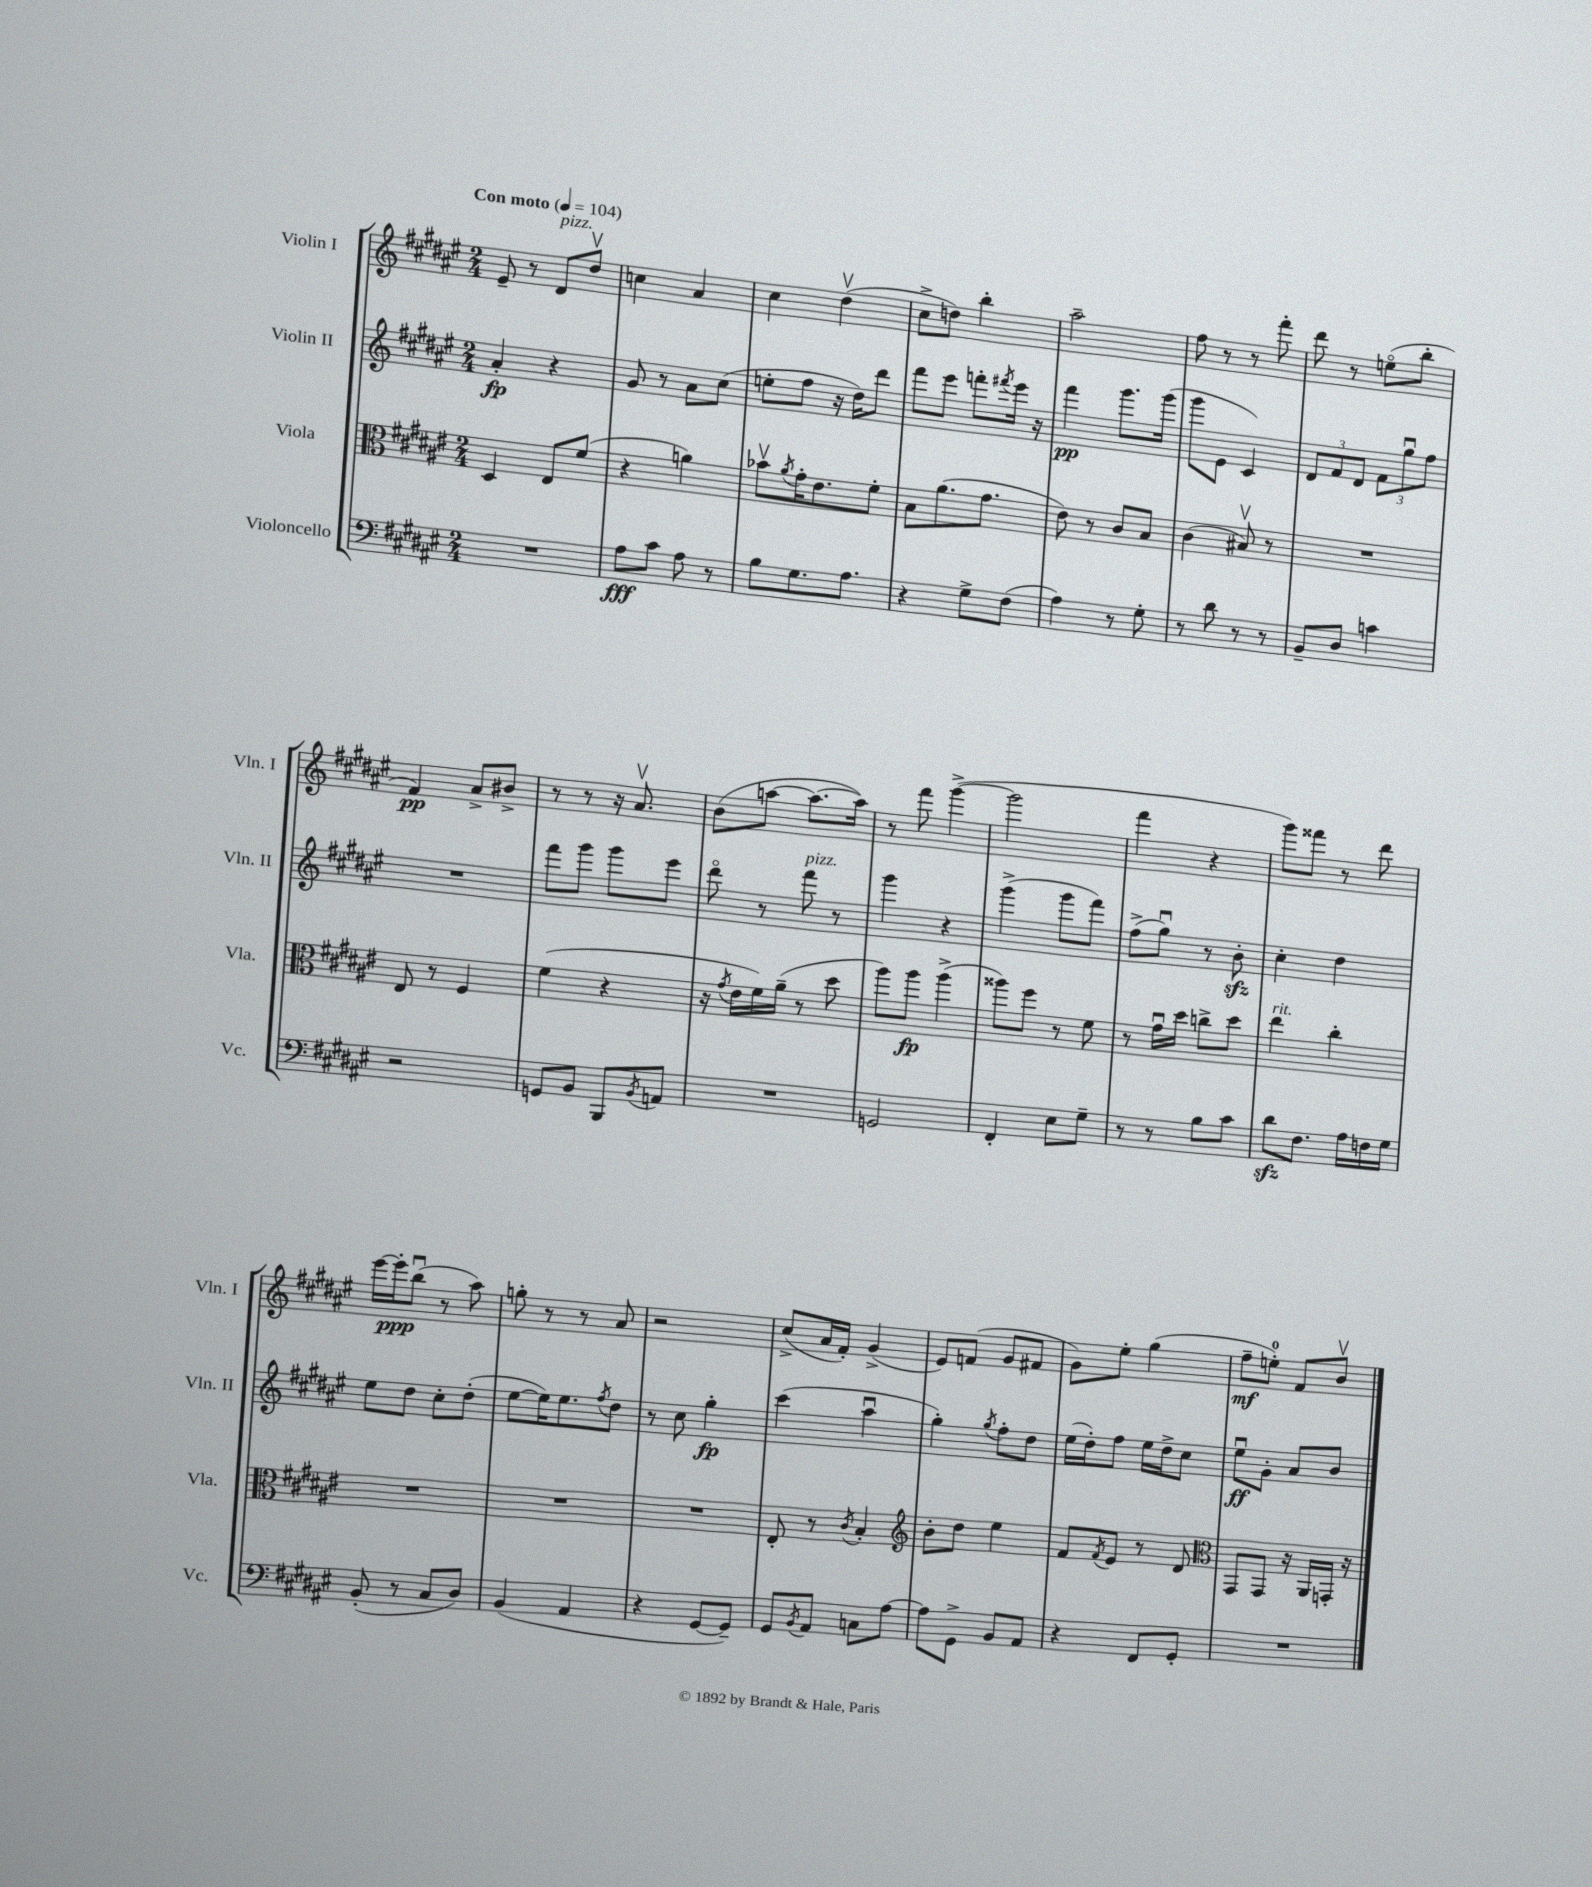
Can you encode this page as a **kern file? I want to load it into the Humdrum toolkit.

**kern	**dynam	**kern	**dynam	**kern	**dynam	**kern	**dynam
*part4	*part4	*part3	*part3	*part2	*part2	*part1	*part1
*staff4	*staff4	*staff3	*staff3	*staff2	*staff2	*staff1	*staff1
*I"Violoncello	*	*I"Viola	*	*I"Violin II	*	*I"Violin I	*
*I'Vc.	*	*I'Vla.	*	*I'Vln. II	*	*I'Vln. I	*
*clefF4	*	*clefC3	*	*clefG2	*	*clefG2	*
*k[f#c#g#d#a#e#]	*	*k[f#c#g#d#a#e#]	*	*k[f#c#g#d#a#e#]	*	*k[f#c#g#d#a#e#]	*
*M2/4	*	*M2/4	*	*M2/4	*	*M2/4	*
*MM104	*	*MM104	*	*MM104	*	*MM104	*
=1	=1	=1	=1	=1	=1	=1	=1
!	!	!	!	!	!	!LO:TX:a:B:t=Con moto	!
2r	.	4D#/	.	4a#'/	fp	8e#~/	.
.	.	.	.	.	.	8r	.
!	!	!	!	!	!	!LO:TX:a:i:t=pizz.	!
.	.	8E#/L	.	4r	.	8d#/L	.
.	.	(8f#/J	.	.	.	8dd#v/J	.
=2	=2	=2	=2	=2	=2	=2	=2
8A#\L	fff	4r	.	8g#/	.	4ccn\	.
8c#\J	.	.	.	8r	.	.	.
8A#\	.	4an\)	.	8a#\L	.	4a#/	.
8r	.	.	.	(8cc#\J	.	.	.
=3	=3	=3	=3	=3	=3	=3	=3
8B\L	.	8b-Xv\L	.	8een'\L	.	4cc#\	.
.	.	8qa#/	.	.	.	.	.
8.G#\	.	16g#'\K	.	8ff#\J	.	.	.
.	.	8.e#\	.	.	.	.	.
.	.	.	.	16r	.	(4dd#v\	.
8.A#\J	.	.	.	16dd#\KL)	.	.	.
.	.	8f#'\J	.	8ddd#\J	.	.	.
=4	=4	=4	=4	=4	=4	=4	=4
4r	.	8B\L	.	8fff#\L	.	8cc#^\L	.
.	.	(8.a#\	.	8eee#\J	.	8ddn\J)	.
8G#^\L	.	.	.	8fffn'\L	.	4bb'\	.
.	.	8.g#\J	.	.	.	.	.
.	.	.	.	8qfff#X/	.	.	.
(8F#\J	.	.	.	16eee#\Jk	.	.	.
.	.	.	.	16r	.	.	.
=5	=5	=5	=5	=5	=5	=5	=5
4A#\)	.	8e#\)	.	4fff#\	pp	2aa#~\	.
.	.	8r	.	.	.	.	.
8r	.	8c#/L	.	8.ggg#\L	.	.	.
8G#'\	.	8B/J	.	.	.	.	.
.	.	.	.	(16ggg#\Jk	.	.	.
=6	=6	=6	=6	=6	=6	=6	=6
8r	.	(4c#\	.	8ggg#\L	.	8ff#\	.
8d#\	.	.	.	8e#\J	.	8r	.
8r	.	8B#Xv/)	.	4c#/)	.	8r	.
8r	.	8r	.	.	.	8fff#'\	.
=7	=7	=7	=7	=7	=7	=7	=7
8BB~/L	.	2r	.	12d#/L	.	8ddd#\	.
.	.	.	.	12f#/	.	.	.
8D#/J	.	.	.	.	.	8r	.
.	.	.	.	12d#/J	.	.	.
4cn\	.	.	.	12f#\L	.	(8een\L	.
.	.	.	.	12gg#u\	.	.	.
.	.	.	.	.	.	8bb'\J	.
.	.	.	.	12ff#\J	.	.	.
!!LO:LB:g=z
=8	=8	=8	=8	=8	=8	=8	=8
2r	.	8E#/	.	2r	.	4f#/)	pp
.	.	8r	.	.	.	.	.
.	.	4F#/	.	.	.	8a#^/L	.
.	.	.	.	.	.	8b#X^/J	.
=9	=9	=9	=9	=9	=9	=9	=9
8GGn/L	.	(4f#\	.	8fff#\L	.	8r	.
8BB/J	.	.	.	8ggg#\J	.	8r	.
8BBB/L	.	4r	.	8ggg#\L	.	16r	.
.	.	.	.	.	.	8.a#v/	.
8qBB/	.	.	.	.	.	.	.
8AAn/J	.	.	.	8eee#\J	.	.	.
=10	=10	=10	=10	=10	=10	=10	=10
2r	.	16r	.	8ddd#\	.	(8b\L	.
.	.	8qg#/	.	.	.	.	.
.	.	16e#\LL	.	.	.	.	.
.	.	16f#\)	.	8r	.	[8aan\J	.
.	.	(16a#~\JJ	.	.	.	.	.
!	!	!	!	!LO:TX:a:i:t=pizz.	!	!	!
.	.	8r	.	8fff#\	.	8.aa\L_	.
.	.	8dd#\	.	8r	.	.	.
.	.	.	.	.	.	16aa\Jk])	.
=11	=11	=11	=11	=11	=11	=11	=11
2GGn/	.	8aa#\L)	.	4ggg#\	.	8r	.
.	.	8aa#\J	fp	.	.	8fff#\	.
.	.	(4aa#^\	.	4r	.	([4ggg#^\	.
=12	=12	=12	=12	=12	=12	=12	=12
4FF#'/	.	8aa##X\L)	.	(4ggg#^\	.	2ggg#\]	.
.	.	8ff#\J	.	.	.	.	.
8E#\L	.	8r	.	8ggg#\L	.	.	.
8G#~\J	.	8f#\	.	8fff#\J)	.	.	.
=13	=13	=13	=13	=13	=13	=13	=13
8r	.	8r	.	(8ff#^\L	.	4fff#\	.
8r	.	16g#u\LL	.	8gg#u\J)	.	.	.
.	.	16dd#\JJ	.	.	.	.	.
8B\L	.	8ccn^\L	.	8r	.	4r	.
8c#\J	.	8dd#\J	.	8bzz'\	.	.	.
=14	=14	=14	=14	=14	=14	=14	=14
!	!	!LO:TX:a:i:t=rit.	!	!	!	!	!
8d#zz\L	.	4ee#\	.	4cc#'\	.	8ggg#\L)	.
8.F#\J	.	.	.	.	.	8fff##X\J	.
.	.	4cc#'\	.	4dd#\	.	8r	.
16A#\LL	.	.	.	.	.	.	.
16Fn\	.	.	.	.	.	8ddd#\	.
16G#\JJ	.	.	.	.	.	.	.
!!LO:LB:g=z
=15	=15	=15	=15	=15	=15	=15	=15
(8BB'/	.	2r	.	8ee#\L	.	[16eee#\LL	.
.	.	.	.	.	.	16eee#'\J]	ppp
8r	.	.	.	8dd#\J	.	(8bbu\J	.
8C#/L	.	.	.	8cc#'\L	.	8r	.
8D#/J)	.	.	.	(8dd#'\J	.	8aa#\)	.
=16	=16	=16	=16	=16	=16	=16	=16
(4BB/	.	2r	.	[8ee#\L	.	8ggn'\	.
.	.	.	.	16ee#\K])	.	8r	.
.	.	.	.	8.ee#\	.	.	.
4AA#/	.	.	.	.	.	8r	.
.	.	.	.	8qff#/	.	.	.
.	.	.	.	8dd#\J	.	8a#/	.
=17	=17	=17	=17	=17	=17	=17	=17
4r	.	2r	.	8r	.	2r	.
.	.	.	.	8cc#\	.	.	.
[8GG#/L	.	.	.	4gg#'\	fp	.	.
8GG#~/J])	.	.	.	.	.	.	.
=18	=18	=18	=18	=18	=18	=18	=18
8GG#/L	.	8E#'/	.	(4ccc#\	.	(8cc#^/L	.
8qBB/	.	.	.	.	.	.	.
8AA#/J	.	8r	.	.	.	16a#/L	.
.	.	.	.	.	.	16f#'/JJ)	.
.	.	8qc#/	.	.	.	.	.
8Cn\L	.	4B'/	.	4aa#u\	.	(4g#^/	.
[8A#\J	.	.	.	.	.	.	.
=19	=19	=19	=19	=19	=19	=19	=19
*	*	*clefG2	*	*	*	*	*
8A#\L]	.	8b'\L	.	4gg#'\)	.	8e#/L)	.
8GG#^\J	.	8dd#\J	.	.	.	(8fn/J	.
.	.	.	.	8qgg#/	.	.	.
8BB/L	.	4ee#\	.	8ff#'\L	.	8g#/L	.
8AA#/J	.	.	.	8dd#\J	.	8f#X/J	.
=20	=20	=20	=20	=20	=20	=20	=20
4r	.	8f#/L	.	(16ee#\LL	.	8g#\L)	.
.	.	.	.	16dd#'\J)	.	.	.
.	.	8qf#/	.	.	.	.	.
.	.	8e#/J	.	8ff#\J	.	8ee#'\J	.
8FF#/L	.	8r	.	16ee#\LL	.	(4gg#\	.
.	.	.	.	16dd#^\J	.	.	.
8GG#'/J	.	8d#/	.	8cc#\J	.	.	.
=21	=21	=21	=21	=21	=21	=21	=21
*	*	*clefC3	*	*	*	*	*
2r	.	8GG#/L	.	8ee#u\L	ff	8ff#~\L	mf
.	.	8GG#/J	.	8g#'\J	.	8een'\J)	.
.	.	16r	.	8a#/L	.	8f#/L	.
.	.	16AA#/LL	.	.	.	.	.
.	.	16GGn'/JJ	.	8b/J	.	8bv/J	.
.	.	16r	.	.	.	.	.
==	==	==	==	==	==	==	==
*-	*-	*-	*-	*-	*-	*-	*-
